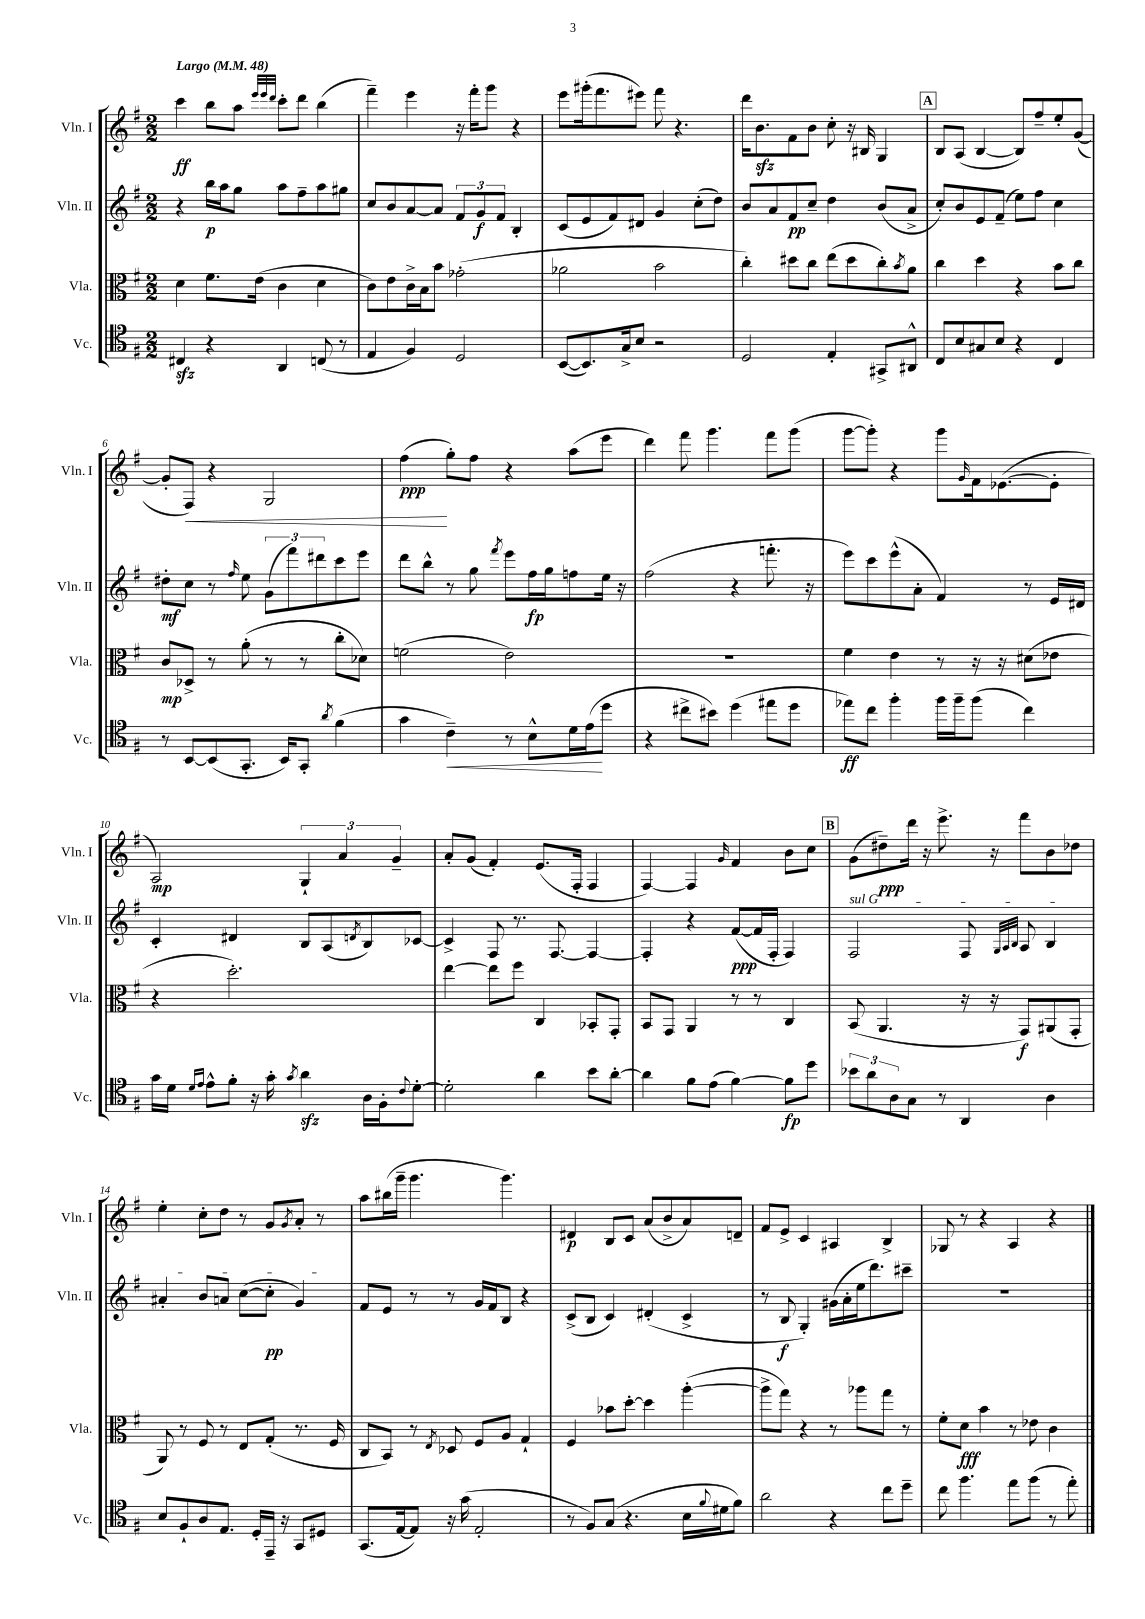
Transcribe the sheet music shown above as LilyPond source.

<<
\new StaffGroup <<
\new Staff = "s0" \with { instrumentName = "Vln. I" shortInstrumentName = "Vln. I" } {
    \clef treble \key g \major \numericTimeSignature \time 2/2 \tempo "Largo" 4 = 48
    c'''4\ff b''8 a''8 \grace { e'''32 e'''32 d'''32 } c'''8-. d'''8 b''4( |
    fis'''4--) e'''4 r16 fis'''16-. g'''8 r4 |
    e'''8 gis'''16-.( fis'''8. eis'''8) fis'''8 r4. |
    d'''16 b'8.\sfz fis'8 b'8 c''8-. r16 bis16 g4 |
    \mark \markup { \box "A" } b8 a8( b4~ b8) fis''8-- e''8-. g'8~( |
    g'8-. fis8\<) r4 g2 |
    fis''4\ppp\!( g''8-.) fis''8 r4 a''8( e'''8 |
    d'''4) fis'''8 g'''4. fis'''8 g'''8( |
    g'''8~ g'''8-.) r4 g'''8 \grace { g'16 } fis'16 ees'8.~( ees'8-. |
    a2\mp) \tuplet 3/2 { g4-! a'4 g'4-- } |
    a'8-. g'8( fis'4-.) e'8.( fis16-. fis4 |
    fis4~) fis4 \grace { g'16 } fis'4 b'8 c''8 |
    \mark \markup { \box "B" } g'8( dis''8--\ppp) d'''16 r16 e'''8.-> r16 fis'''8 b'8 des''8 |
    e''4-. c''8-. d''8 r8 g'8 \acciaccatura { g'8 } a'8-. r8 |
    a''8 bis''16( g'''16-- g'''4. g'''4.) |
    dis'4\p b8 c'8 a'8( b'8-> a'8) d'8-- |
    fis'8 e'8-> c'4 ais4 b4-> |
    ges8 r8 r4 a4 r4 \bar "|." |
}
\new Staff = "s1" \with { instrumentName = "Vln. II" shortInstrumentName = "Vln. II" } {
    \clef treble \key g \major \numericTimeSignature \time 2/2
    r4 b''16\p a''16 g''8 a''8 fis''8-- a''8 gis''8 |
    c''8 b'8 a'8~ a'8 \tuplet 3/2 { fis'8 g'8\f fis'8 } b4-. |
    c'8( e'8 fis'8) dis'8 g'4 c''8-.( d''8) |
    b'8 a'8 fis'8\pp c''8-- d''4 b'8( a'8-> |
    \mark \markup { \box "A" } c''8-.) b'8 e'8 fis'8--( e''8) fis''8 c''4 |
    dis''8-.\mf c''8 r8 \grace { fis''16 } e''8 \tuplet 3/2 { g'8( fis'''8) dis'''8 } c'''8 e'''8 |
    d'''8 b''8-^ r8 g''8 \acciaccatura { fis'''8 } e'''8 fis''16\fp g''16 f''8 e''16 r16 |
    fis''2( r4 f'''8.-. r16 |
    e'''8) c'''8 e'''8-^( a'8-. fis'4) r8 e'16 dis'16 |
    c'4-. dis'4 b8 a8( \acciaccatura { d'8 } b8) ces'8~ |
    ces'4-> fis8 r8. fis8.~ fis4~ |
    fis4-. r4 fis'8~\ppp( fis'16 fis16-. fis4) |
    \mark \markup { \box "B" } \once \override TextSpanner.bound-details.left.text = \markup { \italic "sul G" } fis2\startTextSpan fis8 \grace { g32 a32 b32 } a8 b4 |
    ais'4-. b'8 a'8 c''8~( c''8-.\pp g'4\stopTextSpan) |
    fis'8 e'8 r8 r8 g'16 fis'16 b8 r4 |
    c'8->( b8 c'4) dis'4-.( c'4-> |
    r8 b8\f g4-.) gis'16( a'16-. e''16 d'''8.) cis'''8-- |
    R1 \bar "|." |
}
\new Staff = "s2" \with { instrumentName = "Vla." shortInstrumentName = "Vla." } {
    \clef alto \key g \major \numericTimeSignature \time 2/2
    d'4 fis'8. e'16( c'4 d'4 |
    c'8) e'8 c'16-> b16 b'8 ges'2-.( |
    aes'2 b'2 |
    c''4-.) dis''8 c''8 e''8( dis''8 c''8-.) \acciaccatura { b'8 } a'8 |
    \mark \markup { \box "A" } c''4 d''4 r4 b'8 c''8 |
    c'8\mp des8-> r8 a'8-.( r8 r8 c''8-. des'8) |
    f'2( e'2) |
    R1 |
    fis'4 e'4 r8 r16 r16 dis'8( ees'8 |
    r4 d''2.-.) |
    e''4~ e''8 fis''8 c4 bes,8-. g,8-. |
    b,8 g,8 a,4 r8 r8 c4 |
    \mark \markup { \box "B" } b,8( a,4. r16 r16 g,8\f) ais,8( g,8-. |
    a,8) r8 fis8 r8 e8 g8-.( r8. fis16 |
    c8 b,8) r8 \acciaccatura { e8 } des8 fis8 a8 g4-! |
    fis4 bes'8 d''8~-. d''4 a''4~-.( |
    a''8-> g''8) r4 r8 aes''8 g''8 r8 |
    fis'8-. d'8\fff b'4 r8 ees'8 c'4 \bar "|." |
}
\new Staff = "s3" \with { instrumentName = "Vc." shortInstrumentName = "Vc." } {
    \clef tenor \key g \major \numericTimeSignature \time 2/2
    cis4\sfz r4 a,4 c8( r8 |
    e4 fis4) d2 |
    b,8~( b,8.) g16-> b8 r2 |
    d2 e4-. gis,8-> ais,8-^ |
    \mark \markup { \box "A" } c8 b8 gis8 b8 r4 c4 |
    r8 b,8~ b,8( g,8.-. b,16) g,8-. \acciaccatura { a'8 } fis'4( |
    g'4 c'4--\<) r8 b8-^ d'16 e'16\!( d''8 |
    r4 cis''8-> bis'8) d''4( eis''8 d''8 |
    ees''8\ff) c''8 fis''4-. fis''16 fis''16-- fis''8( c''4) |
    g'16 d'16 \grace { d'16 e'16 } e'8-^ fis'8-. r16 g'16-. \acciaccatura { g'8 } a'4\sfz a16 fis16-. \appoggiatura { c'8 } d'8~-. |
    d'2-. a'4 b'8 a'8~-. |
    a'4 fis'8 e'8( fis'4~) fis'8\fp d''8 |
    \mark \markup { \box "B" } \tuplet 3/2 { bes'8 a'8 a8 } g8 r8 a,4 a4 |
    b8 fis8-! a8 e8. d16-. e,16-- r16 g,8 dis8 |
    g,8.( e16~ e8) r16 g'16( e2-. |
    r8 fis8) g8( r4. b16 \appoggiatura { fis'8 } dis'16 fis'8) |
    a'2 r4 c''8 d''8-- |
    c''8 fis''4. e''8 fis''8( r8 e''8-.) \bar "|." |
}
>>
>>
